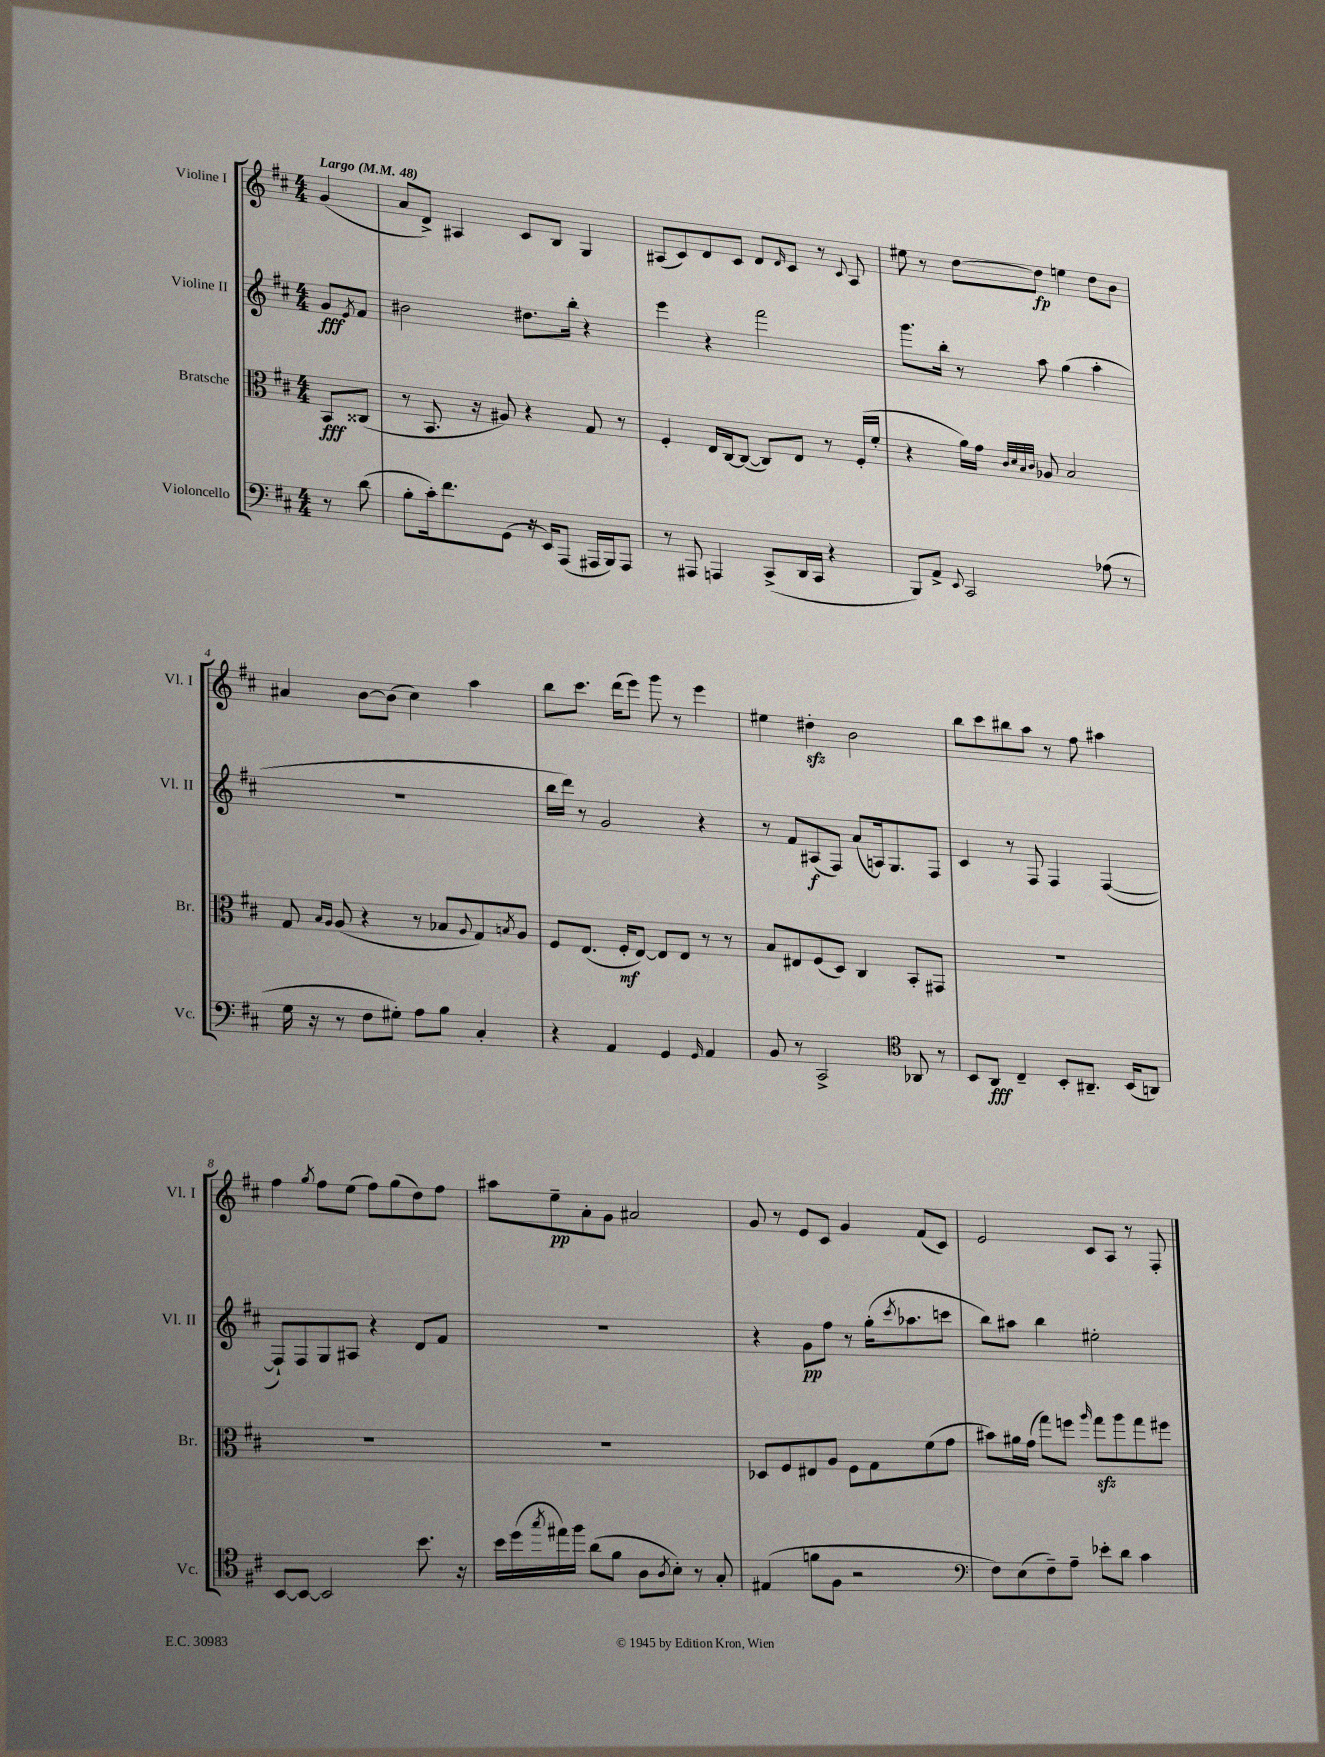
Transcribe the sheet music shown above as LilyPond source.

<<
\new StaffGroup <<
\new Staff = "s0" \with { instrumentName = "Violine I" shortInstrumentName = "Vl. I" } {
    \clef treble \key d \major \numericTimeSignature \time 4/4 \partial 4 \tempo "Largo" 4 = 48
    g'4( |
    a'8 d'8->) ais4 cis'8 b8 g4 |
    ais8( cis'8) d'8 cis'8 d'8 \grace { d'16 } cis'8 r8 \appoggiatura { cis'8 } ais8 |
    eis''8 r8 d''8~ d''8\fp e''4 d''8 b'8 |
    ais'4 b'8~ b'8( cis''4) a''4 |
    b''8 cis'''8. d'''16( e'''8) g'''8 r8 e'''4 |
    eis''4 dis''4-.\sfz b'2 |
    b''8 cis'''8 bis''8 a''8 r8 fis''8 ais''4 |
    fis''4 \acciaccatura { g''8 } fis''8 e''8( fis''8) g''8( d''8) fis''8 |
    ais''8 e''8--\pp a'8-. g'8 ais'2 |
    g'8 r8 e'8 cis'8 g'4 fis'8( cis'8) |
    e'2 cis'8 a8 r8 fis8-. \bar "|." |
}
\new Staff = "s1" \with { instrumentName = "Violine II" shortInstrumentName = "Vl. II" } {
    \clef treble \key d \major \numericTimeSignature \time 4/4 \partial 4
    g'8\fff \acciaccatura { e'8 } fis'8 |
    bis'2 dis''8. b''16-. r4 |
    e'''4 r4 fis'''2 |
    g'''8. b''16-. r8 a''8 g''4( a''4-. |
    R1 |
    b''16 d'''16) r8 g'2 r4 |
    r8 fis'8 ais8\f( fis8) a'8( a16) g8. fis8 |
    cis'4 r8 fis8 fis4 fis4~( |
    fis8-!) fis8 g8 ais8 r4 d'8 fis'8 |
    R1 |
    r4 g'8\pp fis''8 r8 g''16-.( \acciaccatura { cis'''8 } aes''8. c'''8 |
    b''8) ais''8 b''4 eis''2-. \bar "|." |
}
\new Staff = "s2" \with { instrumentName = "Bratsche" shortInstrumentName = "Br." } {
    \clef alto \key d \major \numericTimeSignature \time 4/4 \partial 4
    b,8\fff cisis8( |
    r8 b,8. r16 ais8) r4 g8 r8 |
    fis4-. e16 cis16~ cis8~( cis8) e8 r8 fis16-.( fis'16-. |
    r4 a'16) g'16 \grace { cis'32 d'32 b32 cis'32 } aes8 b2 |
    g8 \grace { b16 a16 } a8( r4 r8 bes8 \appoggiatura { a8 } g8) \acciaccatura { b8 } a8 |
    fis8 e8.( fis16-.\mf e8~) e8 e8 r8 r8 |
    b8 eis8 fis8( d8) cis4 b,8-. gis,8 |
    R1 |
    R1 |
    R1 |
    des8 fis8 eis8 a8 fis8 g8 fis'8( g'8 |
    bis'8) ais'16 g'16( g''8) f''8 \grace { a''16 } g''8\sfz a''8 g''8 fis''8 \bar "|." |
}
\new Staff = "s3" \with { instrumentName = "Violoncello" shortInstrumentName = "Vc." } {
    \clef bass \key d \major \numericTimeSignature \time 4/4 \partial 4
    r8 d'8( |
    b8-. cis'16-.) fis'8. g,8( r16 e,16) a,,8( ais,,16 b,,16) ais,,8 |
    r8 ais,,8 a,,4 cis,8->( d,16 cis,16 r4 |
    b,,8) a,8-> \appoggiatura { e,8 } cis,2 aes8( r8 |
    g16 r16 r8 fis8 gis8-.) a8 b8 cis4-. |
    r4 a,4 g,4 \grace { g,16 } a,4 |
    b,8 r8 cis,2-> \clef tenor aes,8 r8 |
    b,8 a,8\fff cis4-- b,8-. ais,8.-- b,16( a,8) |
    b,8~ b,8~ b,2 b'8. r16 |
    b'16 d''16( \acciaccatura { g''8 } eis''16) fis''16 a'8( fis'8 a8 \acciaccatura { a8 } b8-.) r8 g8-. |
    eis4( f'8 fis8 r2 |
    \clef bass fis8) e8( fis8--) a8-- ees'8-. d'8 cis'4 \bar "|." |
}
>>
>>
